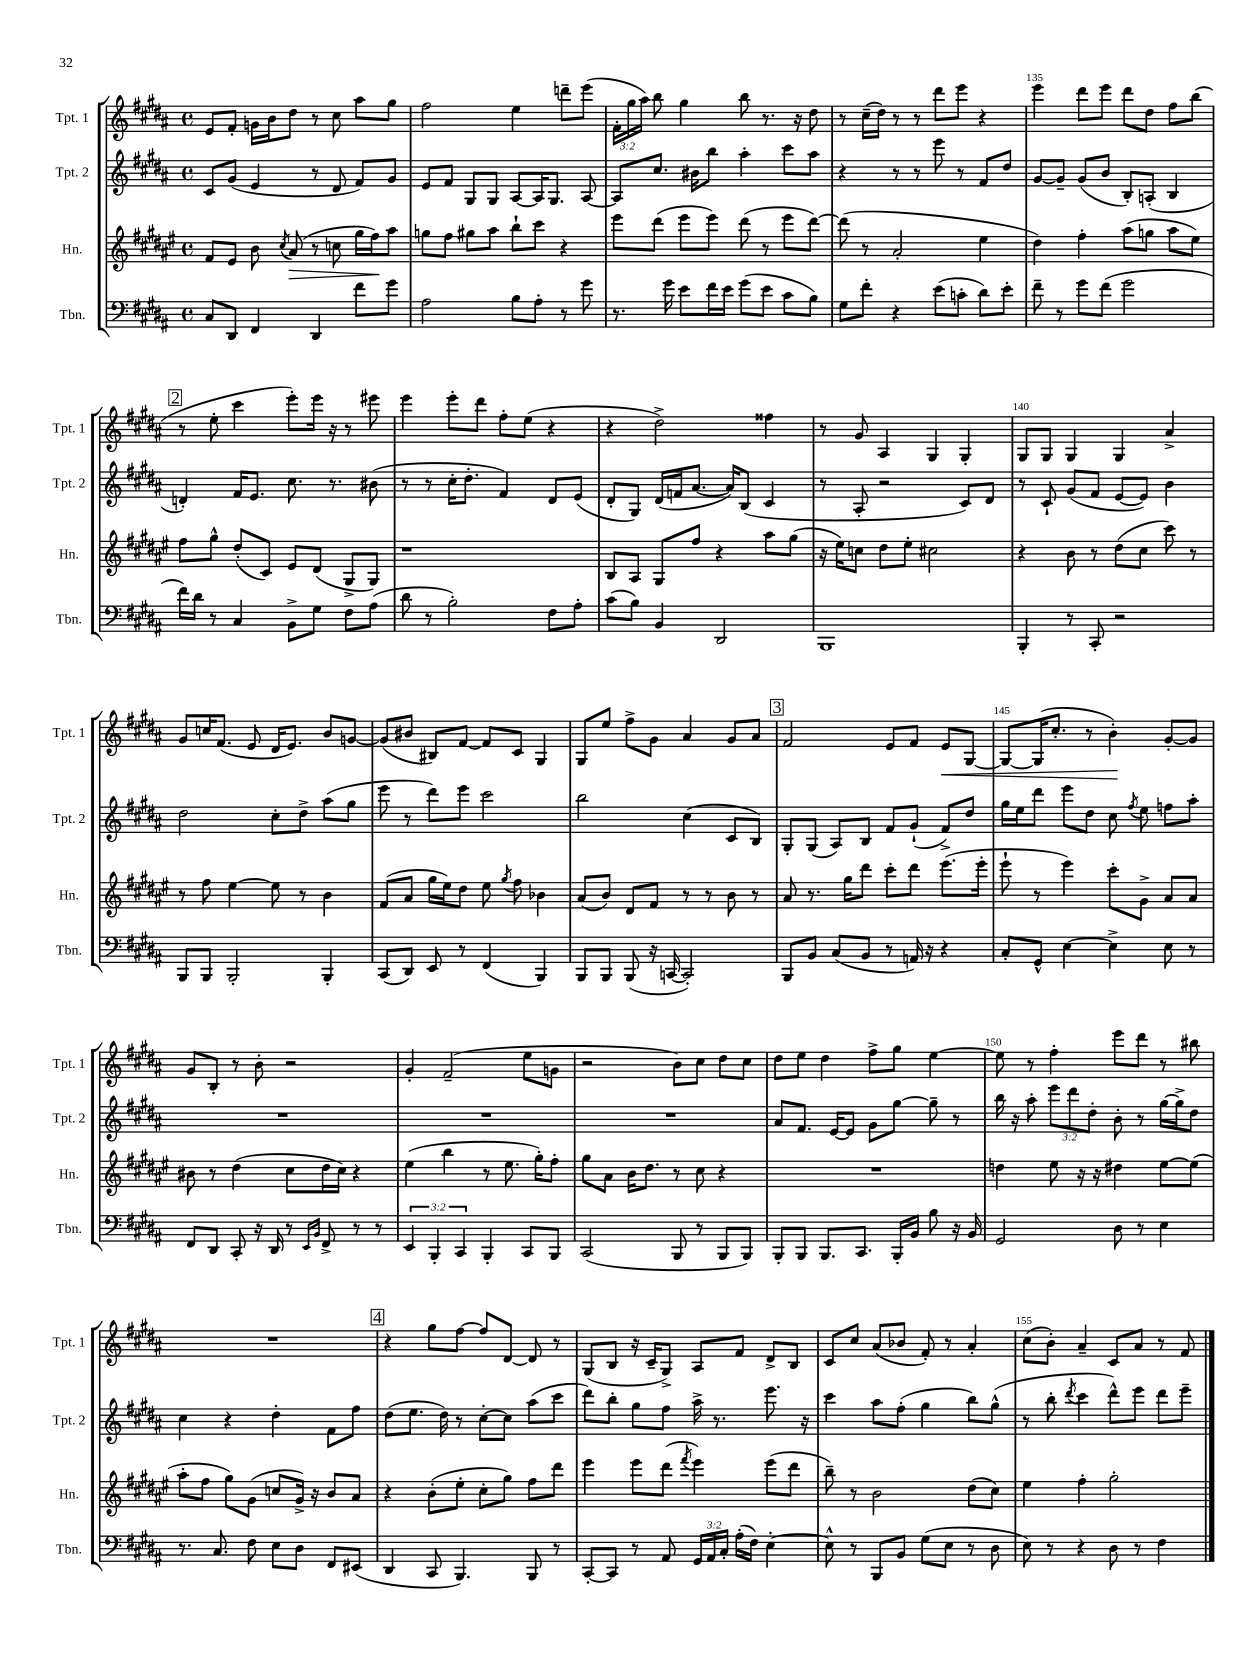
<<
\new StaffGroup <<
\new Staff = "s0" \with { instrumentName = "Tpt. 1" shortInstrumentName = "Tpt. 1" } {
    \clef treble \key b \major \defaultTimeSignature \time 4/4 \override Staff.TupletNumber.text = #tuplet-number::calc-fraction-text
    \autoBeamOff e'8[ fis'8]-. g'16[ b'16 dis''8] r8 cis''8 ais''8[ gis''8] |
    fis''2 e''4 d'''8[-- e'''8]( |
    \tuplet 3/2 { fis'16[-. gis''16 ais''16]) } b''8 gis''4 b''8 r8. r16 dis''8 |
    r8 cis''16[--( dis''16]) r8 r8 dis'''8[ e'''8] r4 |
    e'''4 dis'''8[ e'''8] dis'''8[ dis''8] fis''8[ b''8]( |
    \mark \markup { \box "2" } r8 e''8-. cis'''4 e'''8[-.) e'''16] r16 r8 eis'''8 |
    e'''4 e'''8[-. dis'''8] fis''8[-. e''8]( r4 |
    r4 dis''2->) fisis''4 |
    r8 gis'8 ais4 gis4 gis4-. |
    gis8[ gis8] gis4 gis4 ais'4-> |
    gis'8[ c''16 fis'8.]( e'8 dis'16[ e'8.]) b'8[ g'8]~ |
    g'8[( bis'8] bis8[) fis'8]~ fis'8[ cis'8] gis4 |
    gis8[ e''8] fis''8[-> gis'8] ais'4 gis'8[ ais'8] |
    \mark \markup { \box "3" } fis'2 e'8[ fis'8] e'8[\< gis8]~ |
    gis8[~ gis16( cis''8.]-. r8 b'4-.\!) gis'8[~-. gis'8] |
    gis'8[ b8]-. r8 b'8-. r2 |
    gis'4-. fis'2--( e''8[ g'8] |
    r2 b'8[) cis''8] dis''8[ cis''8] |
    dis''8[ e''8] dis''4 fis''8[-> gis''8] e''4~ |
    e''8 r8 fis''4-. e'''8[ dis'''8] r8 bis''8 |
    R1 |
    \mark \markup { \box "4" } r4 gis''8[ fis''8]~ fis''8[ dis'8]~ dis'8 r8 |
    gis8[( b8] r16 cis'16[-- gis8]->) ais8[ fis'8] dis'8[-> b8] |
    cis'8[ cis''8] ais'8[( bes'8] fis'8-.) r8 ais'4-. |
    cis''8[( b'8]-.) ais'4-- cis'8[ ais'8] r8 fis'8 \bar "|." |
}
\new Staff = "s1" \with { instrumentName = "Tpt. 2" shortInstrumentName = "Tpt. 2" } {
    \clef treble \key b \major \defaultTimeSignature \time 4/4 \override Staff.TupletNumber.text = #tuplet-number::calc-fraction-text
    \autoBeamOff cis'8[ gis'8]( e'4 r8 dis'8 fis'8[) gis'8] |
    e'8[ fis'8] gis8[ gis8] ais8[~ ais16 gis8.] ais8~ |
    ais8[ cis''8.] bis'16[ b''8] ais''4-. cis'''8[ ais''8] |
    r4 r8 r8 e'''8 r8 fis'8[ dis''8] |
    gis'8[~ gis'8]-- gis'8[( b'8] b8[-.) a8]-.( b4 |
    \mark \markup { \box "2" } d'4-.) fis'16[ e'8.] cis''8. r8. bis'8( |
    r8 r8 cis''16[-. dis''8.]-. fis'4) dis'8[ e'8]( |
    dis'8[-. gis8]) dis'16[( f'16 ais'8.]~ ais'16[) b8]( cis'4 |
    r8 ais8-. r2 cis'8[) dis'8] |
    r8 cis'8-! gis'8[( fis'8] e'8[~ e'8]) b'4 |
    dis''2 cis''8[-. dis''8]-> ais''8[( gis''8] |
    e'''8 r8 dis'''8[) e'''8] cis'''2 |
    b''2 cis''4( cis'8[ b8]) |
    \mark \markup { \box "3" } gis8[-. gis8]( ais8[) b8] fis'8[ gis'8]-!( fis'8[->) dis''8] |
    gis''16[ e''16 dis'''8] e'''8[ dis''8] cis''8 \acciaccatura { fis''8 } e''8 f''8[ ais''8]-. |
    R1 |
    R1 |
    R1 |
    ais'8[ fis'8.] e'16[~ e'8] gis'8[ gis''8]~ gis''8-- r8 |
    b''16 r16 ais''8-. \tuplet 3/2 { e'''8[ dis'''8 dis''8]-. } b'8-. r8 gis''16[~ gis''16-> dis''8] |
    cis''4 r4 dis''4-. fis'8[ fis''8] |
    \mark \markup { \box "4" } dis''8[( e''8.] dis''16) r8 cis''8[~-. cis''8] ais''8[( cis'''8] |
    dis'''8[) b''8]-. gis''8[ fis''8] ais''16-> r8. e'''8. r16 |
    cis'''4 ais''8[ fis''8]-.( gis''4 b''8[) gis''8]-^( |
    r8 b''8-. \acciaccatura { dis'''8 } cis'''4 dis'''8[-^) e'''8] dis'''8[ e'''8]-- \bar "|." |
}
\new Staff = "s2" \with { instrumentName = "Hn." shortInstrumentName = "Hn." } {
    \clef treble \key fis \major \defaultTimeSignature \time 4/4
    \autoBeamOff fis'8[ eis'8] b'8 \acciaccatura { cis''8 } ais'8\>( r8 c''8 gis''16[ fis''16\!) ais''8] |
    g''8[ fis''8] gis''8[ ais''8] b''8[-! cis'''8] r4 |
    eis'''8[ dis'''8]( eis'''8[ eis'''8]) dis'''8( r8 eis'''8[ dis'''8]~) |
    dis'''8( r8 ais'2-. eis''4 |
    dis''4) fis''4-. ais''8[( g''8] ais''8[ eis''8]) |
    \mark \markup { \box "2" } fis''8[ gis''8]-^ dis''8[-.( cis'8]) eis'8[ dis'8]( gis8[-> gis8]) |
    r1 |
    b8[ ais8] gis8[ fis''8] r4 ais''8[ gis''8]( |
    r16 eis''16[) c''8] dis''8[ eis''8]-. cis''2 |
    r4 b'8 r8 dis''8[( cis''8] cis'''8) r8 |
    r8 fis''8 eis''4~ eis''8 r8 b'4 |
    fis'8[( ais'8] gis''16[ eis''16) dis''8] eis''8 \acciaccatura { gis''8 } fis''8 bes'4 |
    ais'8[( b'8]) dis'8[ fis'8] r8 r8 b'8 r8 |
    \mark \markup { \box "3" } ais'8 r8. gis''16[ dis'''8] cis'''8[-. dis'''8] eis'''8.[( eis'''16]-. |
    eis'''8-! r8 eis'''4) cis'''8[-. gis'8]-> ais'8[ ais'8] |
    bis'8 r8 dis''4( cis''8[ dis''16 cis''16]) r4 |
    eis''4( b''4 r8 eis''8. gis''16[-.) fis''8]-. |
    gis''8[ ais'8] b'16[ dis''8.] r8 cis''8 r4 |
    R1 |
    d''4 eis''8 r16 r16 dis''4 eis''8[~ eis''8]( |
    ais''8[-. fis''8] gis''8[) gis'8]( c''8[ gis'16]->) r16 b'8[ ais'8] |
    \mark \markup { \box "4" } r4 b'8[-.( eis''8]-. cis''8[-. gis''8]) fis''8[ dis'''8] |
    eis'''4 eis'''8[ dis'''8]( \acciaccatura { fis'''8 } eis'''4) eis'''8[( dis'''8] |
    b''8--) r8 b'2 dis''8[( cis''8]) |
    eis''4 fis''4-. gis''2-. \bar "|." |
}
\new Staff = "s3" \with { instrumentName = "Tbn." shortInstrumentName = "Tbn." } {
    \clef bass \key b \major \defaultTimeSignature \time 4/4 \override Staff.TupletNumber.text = #tuplet-number::calc-fraction-text
    \autoBeamOff cis8[ dis,8] fis,4 dis,4 fis'8[ gis'8] |
    ais2 b8[ ais8]-. r8 gis'8 |
    r8. gis'16 e'8[ fis'16 e'16] gis'8[( e'8] cis'8[ b8]) |
    gis8[ fis'8]-. r4 e'8[( c'8]-. dis'8[) e'8]-. |
    fis'8-- r8 gis'8[ fis'8]( gis'2 |
    \mark \markup { \box "2" } fis'16[) dis'16] r8 cis4 b,8[-> gis8] fis8[ ais8]( |
    dis'8 r8 b2-.) fis8[ ais8]-. |
    cis'8[( b8]) b,4 dis,2 |
    b,,1 |
    b,,4-. r8 cis,8-. r2 |
    b,,8[ b,,8] b,,2-. b,,4-. |
    cis,8[( dis,8]) e,8 r8 fis,4( b,,4) |
    b,,8[ b,,8] b,,8( r16 c,16~ c,2-.) |
    \mark \markup { \box "3" } b,,8[ b,8] cis8[( b,8] r8 a,16) r16 r4 |
    cis8[-. gis,8]-^ e4~ e4-> e8 r8 |
    fis,8[ dis,8] cis,8-. r16 dis,16 r8 \grace { e,16[ b,16] } fis,8-> r8 r8 |
    \tuplet 3/2 { e,4 b,,4-. cis,4 } b,,4-. cis,8[ b,,8] |
    cis,2( b,,8 r8 b,,8[ b,,8]) |
    b,,8[-. b,,8] b,,8.[ cis,8.] b,,16[-. b,16] b8 r16 b,16 |
    gis,2 dis8 r8 e4 |
    r8. cis8. fis8 e8[ dis8] fis,8[ eis,8]( |
    \mark \markup { \box "4" } dis,4 cis,8 b,,4.) b,,8 r8 |
    cis,8[~-. cis,8] r8 ais,8 \tuplet 3/2 { gis,16[ ais,16 cis16]-. } ais16[-.( fis16]) e4~-. |
    e8-^ r8 b,,8[ b,8] gis8[( e8] r8 dis8 |
    e8) r8 r4 dis8 r8 fis4 \bar "|." |
}
>>
>>
\layout { \context { \Score currentBarNumber = #131 \override BarNumber.break-visibility = ##(#f #t #t) barNumberVisibility = #(every-nth-bar-number-visible 5) } }
